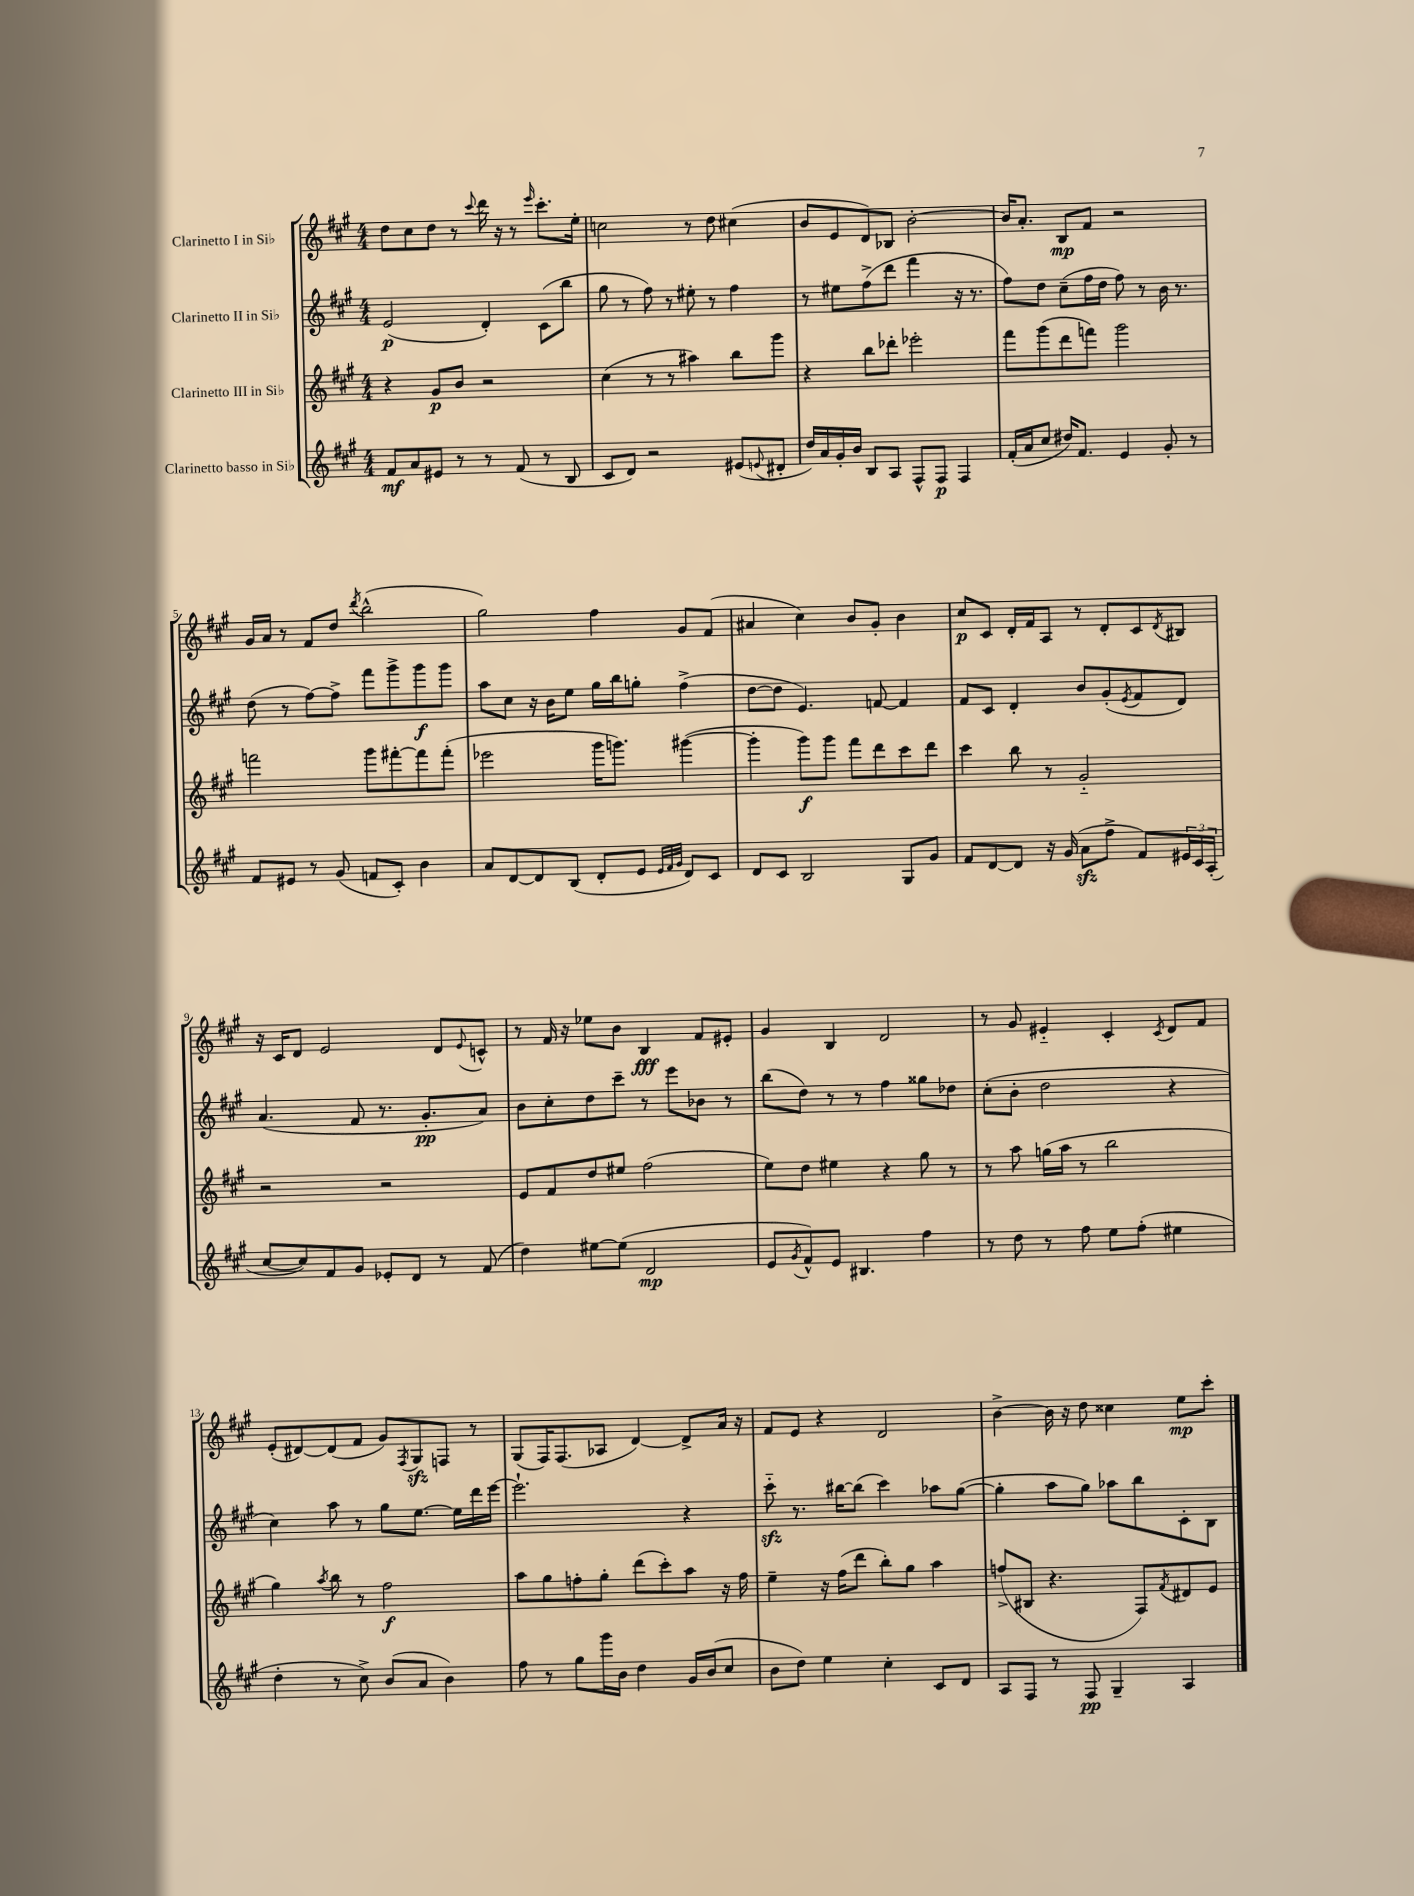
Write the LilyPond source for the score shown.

<<
\new StaffGroup <<
\new Staff = "s0" \with { instrumentName = "Clarinetto I in Sib" } {
    \clef treble \key a \major \numericTimeSignature \time 4/4
    d''8 cis''8 d''8 r8 \appoggiatura { cis'''8 } d'''16 r16 r8 \grace { e'''16 } cis'''8.-. e''16-. |
    c''2 r8 d''8 cis''4( |
    b'8 e'8 d'8) bes8 b'2~-. |
    b'16 a'8.-. b8\mp fis'8 r2 |
    gis'16 a'16 r8 fis'8 d''8 \acciaccatura { d'''8 } b''2-^( |
    gis''2) fis''4 gis'8 fis'8( |
    ais'4 cis''4) b'8 gis'8-. b'4 |
    cis''8\p cis'8 d'16-. fis'16 a8 r8 d'8-. cis'8 \acciaccatura { d'8 } bis8 |
    r16 cis'16 d'8 e'2 d'8 \appoggiatura { e'8 } c'8-^ |
    r8 fis'16 r16 ees''8 b'8 b4\fff fis'8 eis'8-. |
    gis'4 b4 d'2 |
    r8 gis'8 eis'4-_ cis'4-. \acciaccatura { cis'8 } d'8 fis'8 |
    e'8-.( dis'8~) dis'8( fis'8 gis'8) \acciaccatura { fis8 } gis8\sfz f8 r8 |
    gis8( fis16) fis8.( aes8 d'4~) d'8-> a'16 r16 |
    fis'8 e'8 r4 d'2 |
    b'4~-> b'16 r16 d''8 cisis''4 e''8\mp cis'''8-. \bar "|." |
}
\new Staff = "s1" \with { instrumentName = "Clarinetto II in Sib" } {
    \clef treble \key a \major \numericTimeSignature \time 4/4
    e'2\p( d'4-.) cis'8( b''8 |
    gis''8 r8 fis''8) r8 eis''8-. r8 fis''4 |
    r8 eis''8 fis''8->( d'''8 fis'''4 r16 r8. |
    fis''8) d''8 cis''8--( fis''16 d''16 fis''8) r8 b'16 r8. |
    d''8( r8 fis''8~) fis''8-> fis'''8 gis'''8-> gis'''8\f gis'''8 |
    a''8 cis''8 r16 b'16 e''8 gis''16 b''16 g''8-. fis''4->( |
    d''8~ d''8 e'4.) f'8~ f'4 |
    fis'8 cis'8 d'4-. b'8 gis'8-.( \acciaccatura { e'8 } fis'8 d'8) |
    a'4.( fis'8 r8. gis'8.-.\pp a'8) |
    b'8 cis''8-. d''8 cis'''8-- r8 e'''8 bes'8 r8 |
    b''8( d''8) r8 r8 fis''4 gisis''8 des''8 |
    cis''8-.( b'8-. d''2 r4 |
    cis''4) a''8 r8 gis''8 e''8.~ e''16 d'''16 e'''16~ |
    e'''2.-! r4 |
    cis'''8-_\sfz r8. bis''16~ bis''8( cis'''4) aes''8 gis''8~( |
    gis''4-. a''8 gis''8) aes''8 b''8 cis'8-. b8 \bar "|." |
}
\new Staff = "s2" \with { instrumentName = "Clarinetto III in Sib" } {
    \clef treble \key a \major \numericTimeSignature \time 4/4
    r4 gis'8\p b'8 r2 |
    cis''4( r8 r8 ais''4) b''8 gis'''8 |
    r4 b''8 des'''8-. ees'''2-. |
    fis'''8 gis'''8( d'''8 f'''8) gis'''2 |
    f'''2 gis'''8 fis'''8~-. fis'''8 fis'''8-.( |
    ees'''2 gis'''16 g'''8.) gis'''4~( |
    gis'''4-. gis'''8\f) gis'''8 fis'''8 d'''8 cis'''8 d'''8 |
    cis'''4 b''8 r8 gis'2-_ |
    r2 r2 |
    e'8 fis'8 d''8 eis''8 fis''2( |
    e''8) d''8 eis''4 r4 gis''8 r8 |
    r8 a''8 g''16( a''16 r8 b''2 |
    gis''4) \acciaccatura { a''8 } b''8 r8 fis''2\f |
    a''8 gis''8 f''8-. gis''8-. d'''8( cis'''8-.) a''8 r16 f''16 |
    e''4-- r16 fis''16( d'''8 b''8-.) gis''8 a''4 |
    f''8->( bis8 r4. fis8) \acciaccatura { fis'8 } dis'8 e'8 \bar "|." |
}
\new Staff = "s3" \with { instrumentName = "Clarinetto basso in Sib" } {
    \clef treble \key a \major \numericTimeSignature \time 4/4
    fis'8\mf a'8 eis'8 r8 r8 fis'8( r8 b8 |
    cis'8 d'8) r2 eis'8( \appoggiatura { e'8 } dis'8-. |
    d''16) a'16 gis'16-. b'16 b8 a8 fis8-^ fis8\p fis4 |
    fis'16-.( a'16 cis''8 dis''16) fis'8. e'4 gis'8-. r8 |
    fis'8 eis'8 r8 gis'8( f'8 cis'8-.) b'4 |
    a'8 d'8~ d'8 b8( d'8-. e'8 \grace { e'32 fis'32 gis'32 } d'8) cis'8 |
    d'8 cis'8 b2 gis8 gis'8 |
    fis'8 d'8~ d'8 r16 gis'16( a'8\sfz fis''8-> fis'8) \tuplet 3/2 { eis'16 cis'16 a16-.( } |
    cis''8~ cis''8) fis'8 gis'8 ees'8-. d'8 r8 fis'8( |
    d''4) eis''8~ eis''8( d'2\mp |
    e'8 \acciaccatura { gis'8 } fis'8-^) e'8 bis4. fis''4 |
    r8 d''8 r8 fis''8 e''8 fis''8-.( eis''4 |
    d''4-. r8 cis''8->) b'8( a'8 b'4) |
    fis''8 r8 gis''8 gis'''16 b'16 d''4 gis'16 b'16( cis''8 |
    b'8 d''8) e''4 cis''4-. cis'8 d'8 |
    a8 fis8 r8 fis8\pp gis4-- a4 \bar "|." |
}
>>
>>
